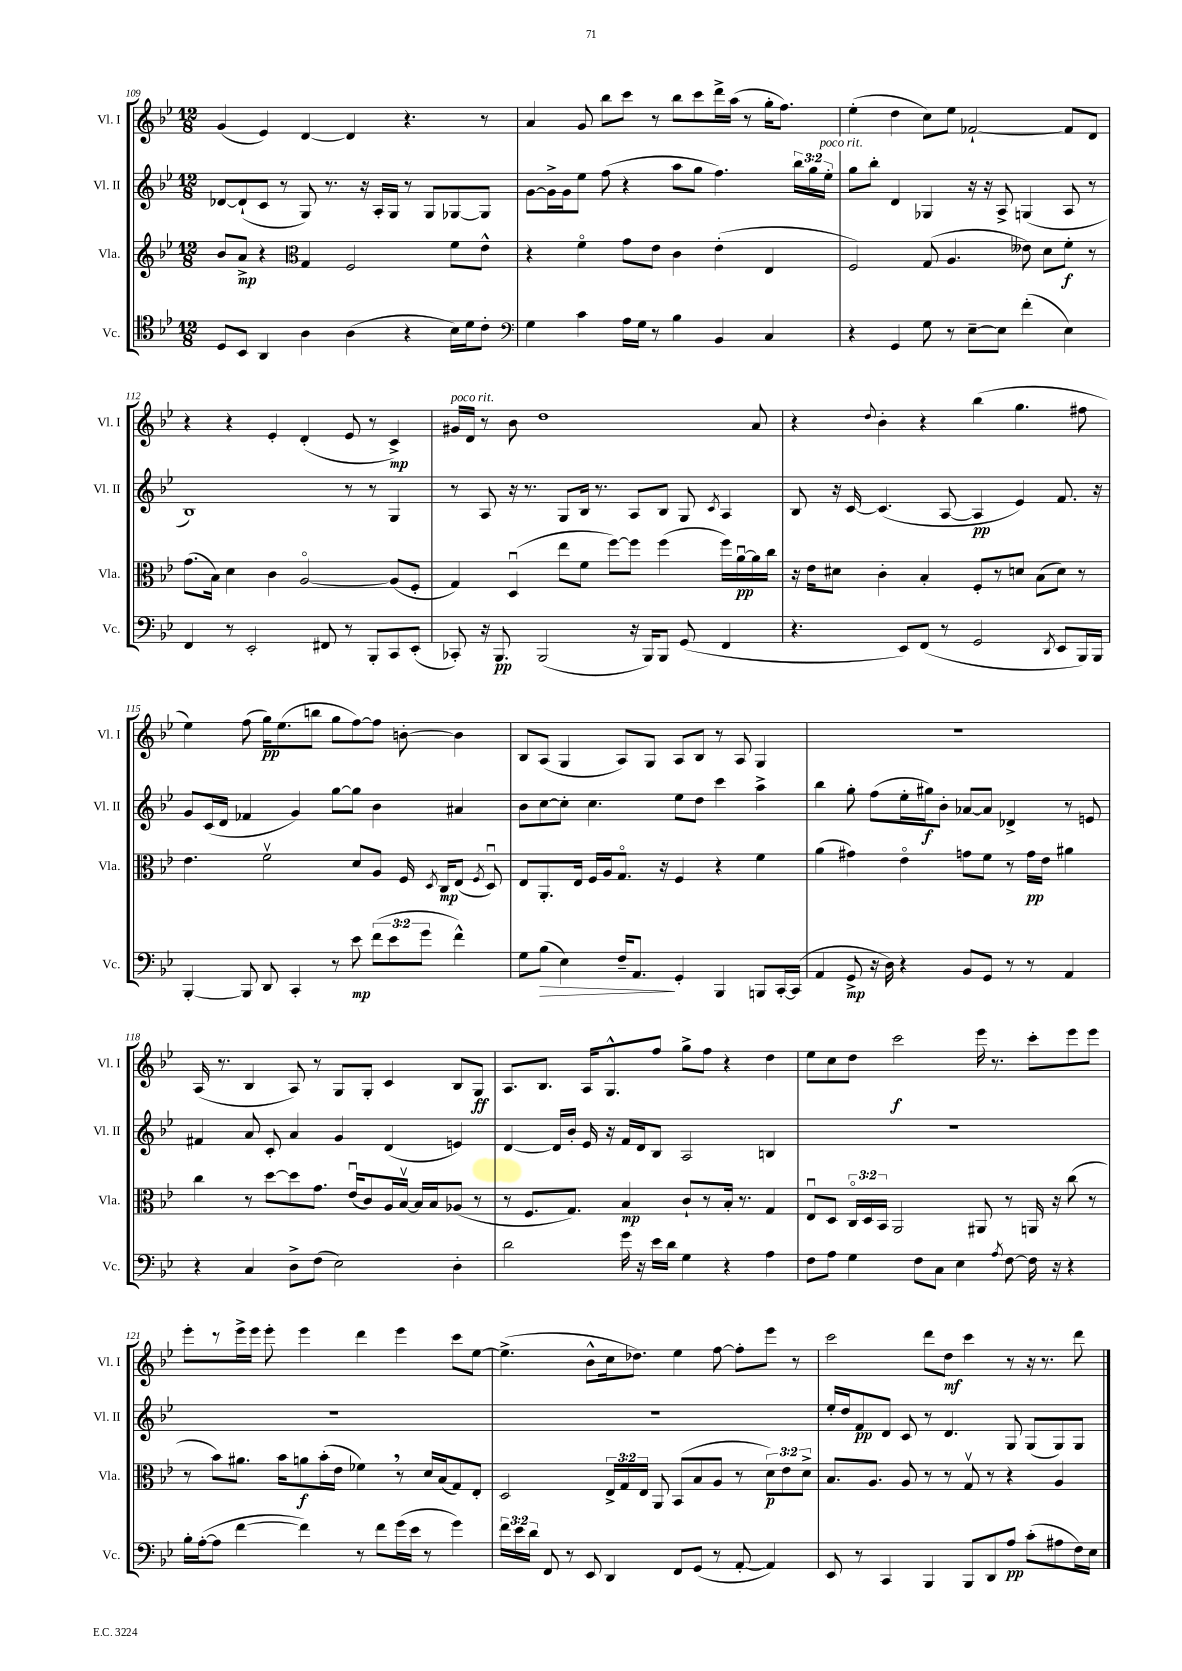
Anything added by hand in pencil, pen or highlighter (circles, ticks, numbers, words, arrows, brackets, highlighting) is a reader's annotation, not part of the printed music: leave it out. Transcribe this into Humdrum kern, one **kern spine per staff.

**kern	**dynam	**kern	**dynam	**kern	**dynam	**kern	**dynam
*part4	*part4	*part3	*part3	*part2	*part2	*part1	*part1
*staff4	*staff4	*staff3	*staff3	*staff2	*staff2	*staff1	*staff1
*I"Vc.	*	*I"Vla.	*	*I"Vl. II	*	*I"Vl. I	*
*I'Vc.	*	*I'Vla.	*	*I'Vl. II	*	*I'Vl. I	*
*clefC4	*	*clefG2	*	*clefG2	*	*clefG2	*
*k[b-e-]	*	*k[b-e-]	*	*k[b-e-]	*	*k[b-e-]	*
*M12/8	*	*M12/8	*	*M12/8	*	*M12/8	*
=109	=109	=109	=109	=109	=109	=109	=109
8D/L	.	8b-/L	.	[8d-X/L	.	(4g/	.
8BB-/J	.	8a^/J	mp	(8d-`/]	.	.	.
4AA/	.	4r	.	8c/J	.	4e-/)	.
.	.	.	.	8r	.	.	.
*	*	*clefC3	*	*	*	*	*
4A\	.	4G/	.	8G/)	.	[4d/	.
.	.	.	.	8.r	.	.	.
(4A\	.	2F/	.	.	.	4d/]	.
.	.	.	.	16r	.	.	.
.	.	.	.	16A'/LL	.	.	.
.	.	.	.	16G/JJ	.	.	.
4r	.	.	.	8r	.	4.r	.
.	.	.	.	8G/L	.	.	.
16B-\LL)	.	8f\L	.	[8G-X/	.	.	.
16d\J	.	.	.	.	.	.	.
8c'\J	.	8e-^^\J	.	8G-/J]	.	8r	.
=110	=110	=110	=110	=110	=110	=110	=110
*clefF4	*	*	*	*	*	*	*
4G\	.	4r	.	[8g\L	.	4a/	.
.	.	.	.	16g^\L]	.	.	.
.	.	.	.	16g\J	.	.	.
4c\	.	4f\	.	8ee-\J	.	8g/	.
.	.	.	.	(8ff\	.	8bb-\L	.
16A\LL	.	8g\L	.	4r	.	8ccc\J	.
16G\JJ	.	.	.	.	.	.	.
8r	.	8e-\J	.	.	.	8r	.
4B-\	.	4c\	.	8aa\L	.	8bb-\L	.
.	.	.	.	8gg\J	.	8ccc\	.
4BB-/	.	(4e-'\	.	4.ff\)	.	16ddd^\L	.
.	.	.	.	.	.	(16aa\JJ	.
.	.	.	.	.	.	8r	.
4C/	.	4E-/	.	.	.	16gg'\KL	.
.	.	.	.	.	.	8.ff\J)	.
.	.	.	.	24bb-\LL	.	.	.
.	.	.	.	24gg\	.	.	.
!	!	!	!	!LO:TX:a:i:t=poco rit.	!	!	!
.	.	.	.	24ee-'\JJ	.	.	.
=111	=111	=111	=111	=111	=111	=111	=111
4r	.	2F/)	.	8gg\L	.	(4ee-'\	.
.	.	.	.	8bb-'\J	.	.	.
4GG/	.	.	.	4d/	.	4dd\	.
8G\	.	(8G/	.	4G-X/	.	8cc\L)	.
8r	.	4.A/	.	.	.	8ee-\J	.
[8E-~\L	.	.	.	16r	.	[2f-X`/	.
.	.	.	.	16r	.	.	.
8E-\J]	.	.	.	8A^/	.	.	.
(4f'\	.	8e--X\)	.	(4Gn/	.	.	.
.	.	8d\L	.	.	.	.	.
4E-\)	.	8f'\J	f	8A/	.	8f-/L]	.
.	.	8r	.	8r	.	8d/J	.
!!LO:LB:g=z
=112	=112	=112	=112	=112	=112	=112	=112
4FF/	.	(8.g\L	.	1B-)	.	4r	.
.	.	16B-\Jk)	.	.	.	.	.
8r	.	4d\	.	.	.	4r	.
2EE-'/	.	.	.	.	.	.	.
.	.	4c\	.	.	.	4e-'/	.
.	.	[2A/	.	.	.	(4d'/	.
8FF#X/	.	.	.	.	.	.	.
8r	.	.	.	8r	.	8e-/	.
8BBB-'/L	.	.	.	8r	.	8r	.
8CC/	.	(8A/L]	.	4G/	.	4c^/)	mp
(8EE-'/J	.	8F'/J	.	.	.	.	.
=113	=113	=113	=113	=113	=113	=113	=113
!	!	!	!	!	!	!LO:TX:a:i:t=poco rit.	!
8CC-X'/)	.	4G/)	.	8r	.	16g#X/LL	.
.	.	.	.	.	.	16d/JJ	.
16r	.	.	.	8A/	.	8r	.
8.BBB-/	pp	.	.	.	.	.	.
.	.	(4Du/	.	16r	.	8b-\	.
.	.	.	.	8.r	.	.	.
(2BBB-/	.	.	.	.	.	1dd	.
.	.	8ee-\L	.	8G/L	.	.	.
.	.	8f\J	.	16B-/Jk	.	.	.
.	.	.	.	8.r	.	.	.
.	.	[8ff\L)	.	.	.	.	.
16r	.	8ff\J]	.	8A/L	.	.	.
16BBB-/KL)	.	.	.	.	.	.	.
8BBB-/J	.	(4ff\	.	8B-/J	.	.	.
(8GG/	.	.	.	8G/	.	.	.
.	.	.	.	8qc/	.	.	.
4FF/	.	16ff\LL)	.	4A/	.	.	.
.	.	[16au\	pp	.	.	.	.
.	.	16a\]	.	.	.	8a/	.
.	.	16cc\JJ	.	.	.	.	.
=114	=114	=114	=114	=114	=114	=114	=114
4.r	.	16r	.	8B-/	.	4r	.
.	.	16e-\KL	.	.	.	.	.
.	.	8d#X\J	.	16r	.	.	.
.	.	.	.	[16c/	.	.	.
.	.	.	.	.	.	8qqdd/	.
.	.	4c'\	.	(4.c/]	.	4b-'\	.
8EE-/L)	.	.	.	.	.	.	.
(8FF/J	.	4B-'/	.	.	.	4r	.
8r	.	.	.	[8A/	.	.	.
2GG/	.	8F'/L	.	4A/]	pp	(4bb-\	.
.	.	8r	.	.	.	.	.
.	.	8dn/J	.	4e-/)	.	4.gg\	.
.	.	(8B-\L	.	.	.	.	.
8qDD/	.	.	.	.	.	.	.
8EE-/L	.	8d\J)	.	8.f/	.	.	.
16BBB-/L)	.	8r	.	.	.	8ff#X\	.
16BBB-/JJ	.	.	.	16r	.	.	.
!!LO:LB:g=z
=115	=115	=115	=115	=115	=115	=115	=115
[4BBB-'/	.	4.e-\	.	8g/L	.	4ee-\)	.
.	.	.	.	(16c/L	.	.	.
.	.	.	.	16d/JJ	.	.	.
8BBB-/]	.	.	.	4f-X/	.	(8ff\	.
8DD/	.	2fv\	.	.	.	16gg\KL)	pp
.	.	.	.	.	.	(8.ee-\	.
4CC'/	.	.	.	4g/)	.	.	.
.	.	.	.	.	.	8bbn\J	.
8r	.	.	.	[8gg\L	.	8gg\L	.
8e-\	mp	8d/L	.	8gg\J]	.	[8ff\)	.
(12f\L	.	8A/J	.	4b-\	.	8ff\J]	.
12e-\	.	.	.	.	.	.	.
.	.	16F/	.	.	.	[8bn'\	.
12g\J	.	.	.	.	.	.	.
.	.	8qD/	.	.	.	.	.
.	.	16C/KL	mp	.	.	.	.
4f^^\)	.	(8E-/J	.	4a#X/	.	4b\]	.
.	.	8qF/	.	.	.	.	.
.	.	8Du/)	.	.	.	.	.
=116	=116	=116	=116	=116	=116	=116	=116
8G\L	.	8E-/L	.	8b-\L	.	8B-/L	.
!	!LO:HP:b	!	!	!	!	!	!
(8B-\J	>	8.AA'/	.	[8cc\	.	(8A/J	.
4E-\)	.	.	.	8cc'\J]	.	4G/	.
.	.	16E-/Jk	.	.	.	.	.
.	.	16F/LL	.	4.cc\	.	.	.
.	.	16A/J	.	.	.	.	.
16F~/KL	.	8.G/J	.	.	.	8A/L)	.
8.AA/J	.	.	.	.	.	.	.
.	.	.	.	.	.	8G/J	.
.	.	16r	.	.	.	.	.
4GG'/	]	4F/	.	8ee-\L	.	8A/L	.
.	.	.	.	8dd\J	.	8B-/J	.
4BBB-/	.	4r	.	4ccc\	.	8r	.
.	.	.	.	.	.	8A/	.
8BBBn/L	.	4f\	.	4aa^\	.	4G/	.
[16CC'/L	.	.	.	.	.	.	.
(16CC/JJ]	.	.	.	.	.	.	.
=117	=117	=117	=117	=117	=117	=117	=117
4AA/	.	(4a\	.	4bb-\	.	1.r	.
8GG^/	mp	4g#X\)	.	8gg'\	.	.	.
16r	.	.	.	(8ff\L	.	.	.
16D\)	.	.	.	.	.	.	.
4r	.	4e-\	.	16ee-'\L	.	.	.
.	.	.	.	16gg#X\J)	f	.	.
.	.	.	.	8b-'\J	.	.	.
8BB-/L	.	8gn\L	.	[8a-X/L	.	.	.
8GG/J	.	8f\J	.	8a-/J]	.	.	.
8r	.	8r	.	4d-X^/	.	.	.
8r	.	16g\LL	pp	.	.	.	.
.	.	16e-\JJ	.	.	.	.	.
4AA/	.	4a#X\	.	8r	.	.	.
.	.	.	.	8en/	.	.	.
!!LO:LB:g=z
=118	=118	=118	=118	=118	=118	=118	=118
4r	.	4cc\	.	4f#X/	.	(16A/	.
.	.	.	.	.	.	8.r	.
4C/	.	8r	.	8a/	.	4B-/	.
.	.	[8dd\L	.	8c'/	.	.	.
8D^\L	.	8dd\]	.	4a/	.	8A/)	.
(8F\J	.	8.g\J	.	.	.	8r	.
2E-\)	.	.	.	4g/	.	8G/L	.
.	.	(16e-u/KL	.	.	.	.	.
.	.	8c/)	.	.	.	8G'/J	.
.	.	16A/L	.	(4d/	.	4c/	.
.	.	[16B-v/JJ	.	.	.	.	.
.	.	16B-/LL]	.	.	.	.	.
.	.	16B-/J	.	.	.	.	.
4D'\	.	(8A-X/J	.	4en/)	.	8B-/L	.
.	.	8r	.	.	.	8G/J	ff
=119	=119	=119	=119	=119	=119	=119	=119
2d\	.	8r	.	[4d/	.	8.A/L	.
.	.	8.F/L	.	.	.	.	.
.	.	.	.	.	.	8.B-/J	.
.	.	.	.	16d/LL]	.	.	.
.	.	8.G/J)	.	16b-'/JJ	.	.	.
.	.	.	.	16e-/	.	16A/KL	.
.	.	.	.	16r	.	8.G^^/	.
16g\	.	4B-/	mp	16f/LL	.	.	.
16r	.	.	.	16d/J	.	.	.
16e-\LL	.	.	.	8B-/J	.	8ff/J	.
16d\JJ	.	.	.	.	.	.	.
4G\	.	8c`/L	.	2A/	.	8gg^\L	.
.	.	8r	.	.	.	8ff\J	.
4r	.	16B-'/Jk	.	.	.	4r	.
.	.	8.r	.	.	.	.	.
4A\	.	4G/	.	4Bn/	.	4dd\	.
=120	=120	=120	=120	=120	=120	=120	=120
8F\L	.	8E-u/L	.	1.r	.	8ee-\L	.
8A\J	.	8D/J	.	.	.	8cc\	.
4G\	.	24C/LL	.	.	.	8dd\J	.
.	.	24D/	.	.	.	.	.
.	.	24BB-/JJ	.	.	.	.	.
.	.	2AA/	.	.	.	2ccc\	f
8F\L	.	.	.	.	.	.	.
8C\J	.	.	.	.	.	.	.
4E-\	.	.	.	.	.	.	.
.	.	8AA#X/	.	.	.	16eee-\	.
.	.	.	.	.	.	8.r	.
8qA/	.	.	.	.	.	.	.
[8F\	.	8r	.	.	.	.	.
16F\]	.	16AAn/	.	.	.	8ccc'\L	.
16r	.	16r	.	.	.	.	.
4r	.	(8cc\	.	.	.	8eee-\	.
.	.	8r	.	.	.	8eee-\J	.
!!LO:LB:g=z
=121	=121	=121	=121	=121	=121	=121	=121
16B-'\LL	.	8r	.	1.r	.	8eee-'\L	.
([16A'\J	.	.	.	.	.	.	.
8A\J]	.	8b-\L)	.	.	.	8r	.
[4f\	.	8.a#X\J	.	.	.	16eee-^\L	.
.	.	.	.	.	.	16eee-\JJ	.
.	.	.	.	.	.	8eee-'\	.
.	.	16b-\KL	.	.	.	.	.
4f\])	.	8an\	f	.	.	4eee-\	.
.	.	(16b-'\L	.	.	.	.	.
.	.	16e-\JJ	.	.	.	.	.
8r	.	4f-X,\)	.	.	.	4ddd\	.
8f\L	.	.	.	.	.	.	.
(16g\L	.	8r	.	.	.	4eee-\	.
16e-\JJ	.	.	.	.	.	.	.
8r	.	16d/LL	.	.	.	.	.
.	.	(16B-/J	.	.	.	.	.
4g\)	.	8G/)	.	.	.	8ccc\L	.
.	.	8E-'/J	.	.	.	[8ee-\J	.
=122	=122	=122	=122	=122	=122	=122	=122
24f\LL	.	2D/	.	1.r	.	(4.ee-^\]	.
24e-\	.	.	.	.	.	.	.
24d\JJ	.	.	.	.	.	.	.
8FF/	.	.	.	.	.	.	.
8r	.	.	.	.	.	.	.
8EE-/	.	.	.	.	.	8b-^^\L	.
4DD/	.	24E-^/LL	.	.	.	16cc\k	.
.	.	24G/	.	.	.	.	.
.	.	.	.	.	.	8.dd-X\J)	.
.	.	24E-/JJ	.	.	.	.	.
.	.	8AA/	.	.	.	.	.
8FF/L	.	(8BB-/L	.	.	.	4ee-\	.
(8GG/J	.	8B-/	.	.	.	.	.
8r	.	8A/J	.	.	.	[8ff\	.
[8AA'/	.	8r	.	.	.	8ff'\L]	.
4AA/])	.	12d\L)	p	.	.	8eee-\J	.
.	.	12e-\	.	.	.	.	.
.	.	.	.	.	.	8r	.
.	.	12d^\J	.	.	.	.	.
=123	=123	=123	=123	=123	=123	=123	=123
8EE-/	.	8.B-/L	.	16ee-'/LL	.	2ccc\	.
.	.	.	.	16dd/J	.	.	.
8r	.	.	.	8f/	pp	.	.
.	.	8.A/J	.	.	.	.	.
4CC/	.	.	.	8d/J	.	.	.
.	.	8A/	.	8c/	.	.	.
4BBB-/	.	8r	.	8r	.	8ddd\L	.
.	.	8r	.	4.d/	.	8dd\J	mf
8BBB-/L	.	8Gv/	.	.	.	4ccc\	.
8DD/	.	8r	.	.	.	.	.
8A/J	pp	4r	.	8G/	.	8r	.
(8c'\L	.	.	.	(8G/L	.	16r	.
.	.	.	.	.	.	8.r	.
8A#X\	.	4A/	.	8G/)	.	.	.
16F\L)	.	.	.	8G/J	.	8ddd\	.
16E-\JJ	.	.	.	.	.	.	.
==	==	==	==	==	==	==	==
*-	*-	*-	*-	*-	*-	*-	*-
